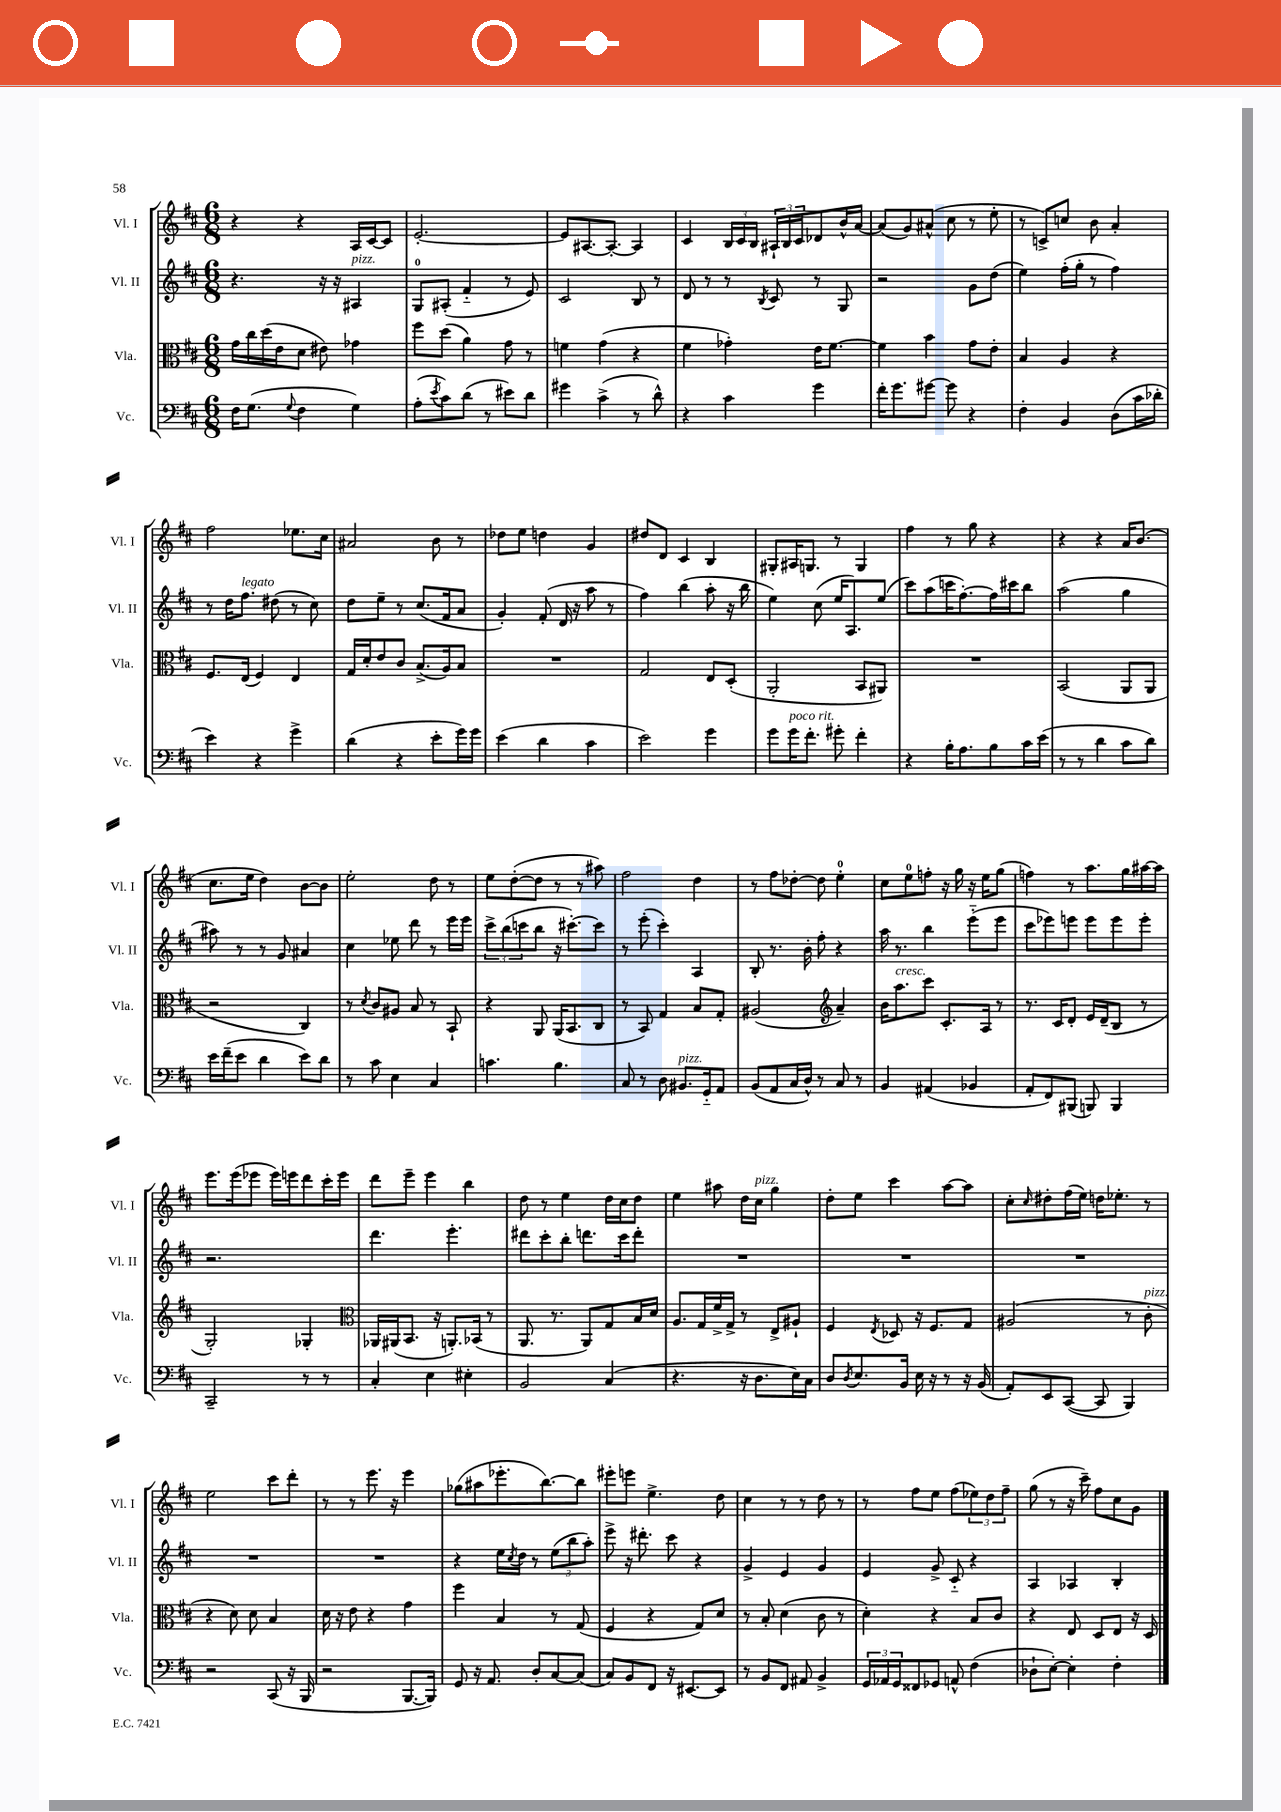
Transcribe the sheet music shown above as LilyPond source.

<<
\new StaffGroup <<
\new Staff = "s0" \with { instrumentName = "Vl. I" shortInstrumentName = "Vl. I" } {
    \clef treble \key d \major \numericTimeSignature \time 6/8
    r4 r4 a16 cis'16~ cis'8 |
    e'2.~-. |
    e'8 ais8.~ ais8.~-. ais4 |
    cis'4 \tuplet 3/2 { b16 cis'16 b16 } \tuplet 3/2 { ais16-! b16 cis'16 } des'8 b'16-^ a'16~ |
    a'8( g'8) ais'8-^( cis''8 r8 e''8-. |
    r8 c'8->) c''8 b'8 a'4-. |
    fis''2 ees''8. cis''16 |
    ais'2 b'8 r8 |
    des''8 e''8 d''4 g'4 |
    dis''8 d'8 cis'4 b4 |
    gis8-. ais16 g8. r8 g4 |
    fis''4 r8 g''8 r4 |
    r4 r4 a'16 b'8.( |
    cis''8. e''16 d''4) b'8~ b'8 |
    e''2-. d''8 r8 |
    e''8 d''8~-.( d''8 r8 r8 ais''8) |
    fis''2 d''4 |
    r8 fis''8 des''8~-. des''8 e''4-0-. |
    cis''8 e''8-0 f''8-. r16 g''16 r16 e''16 g''8( |
    f''4) r8 a''8. g''16 ais''16~ ais''16 |
    e'''8. e'''16( ees'''8 ees'''16) e'''16 d'''8 cis'''16-. e'''16 |
    d'''8 e'''8-- e'''4 b''4 |
    d''8 r8 e''4 d''16 cis''16 d''8 |
    e''4 ais''8 d''16 cis''16^\markup { \italic "pizz." } g''4 |
    d''8-. e''8 cis'''4 a''8~ a''8 |
    cis''8-. \grace { cis''16 } dis''8-. fis''16( e''16) d''16 ees''8.-. r8 |
    e''2 cis'''8 d'''8-. |
    r8 r8 e'''8. r16 e'''4 |
    ges''8( ais''8 ees'''8.-. b''8.~) b''8 |
    eis'''8-. e'''8 e''4.-> d''8 |
    cis''4 r8 r8 d''8 r8 |
    r8 fis''8 e''8 fis''8( \tuplet 3/2 { ees''8) d''8 fis''8-- } |
    g''8( r8 r16 cis'''16--) fis''8 cis''8 g'8 \bar "|." |
}
\new Staff = "s1" \with { instrumentName = "Vl. II" shortInstrumentName = "Vl. II" } {
    \clef treble \key d \major \numericTimeSignature \time 6/8
    r4. r16 r16 ais4^\markup { \italic "pizz." } |
    g8-0 ais8-.( fis'4-_ r8 e'8) |
    cis'2 b8 r8 |
    d'8 r8 r8 \acciaccatura { b8 } cis'8 r8 g8 |
    r2 g'8 d''8( |
    e''4) fis''16-.( g''16-. r8 fis''4) |
    r8 d''16 fis''8.^\markup { \italic "legato" } dis''8( r8 cis''8) |
    d''8 e''8-- r8 cis''8.( fis'16 a'8 |
    g'4-.) fis'8-.( d'16 r16 a''8 r8 |
    fis''4) b''4( a''8-. r16 b''16 |
    e''4) cis''8( e''16 a8.) e''8( |
    cis'''8) a''8( c'''16 fis''8.~-.) fis''16 cis'''16 b''8 |
    a''2( g''4 |
    ais''8) r8 r8 g'8 ais'4 |
    cis''4 ees''8 d'''8 r8 e'''16 e'''16 |
    \tuplet 3/2 { cis'''8-> b''8( c'''8 } b''8 r16 cis'''8.~-.) cis'''8 |
    r8 e'''8-.( cis'''4-.) a4 |
    b8-. r8. b'16-. fis''8-. r4 |
    a''16 r8. b''4 e'''8-_( e'''8 |
    cis'''8 ees'''8) e'''8 e'''8 e'''8 e'''8-. |
    r2. |
    d'''4. e'''4.-. |
    dis'''8 cis'''8-. b''8-. d'''8. cis'''16 d'''8-. |
    R2. |
    R2. |
    R2. |
    R2. |
    R2. |
    r4 e''16 \acciaccatura { cis''8 } d''16 r8 \tuplet 3/2 { e''8( b''8 a''8-.) } |
    e'''8-> r16 dis'''8.-. cis'''8 r4 |
    g'4-> e'4 g'4 |
    e'4 g'8-> cis'8-_ r4 |
    a4 aes4 b4-. \bar "|." |
}
\new Staff = "s2" \with { instrumentName = "Vla." shortInstrumentName = "Vla." } {
    \clef alto \key d \major \numericTimeSignature \time 6/8
    g'16 cis''16 d''16( e'16 d'8 eis'8) ges'4 |
    fis''8 d''8( a'4) g'8 r8 |
    f'4 g'4( r4 |
    fis'4 ges'4-.) e'16 fis'8.~ |
    fis'4 b'4 g'8 e'8-. |
    b4 a4 r4 |
    fis8. e16( fis4) e4 |
    g16 d'16-. e'8 cis'8 b8.->( a16) b8 |
    R2. |
    g2 e8 d8-.( |
    a,2-. b,8 ais,8) |
    R2. |
    b,2( a,8 a,8 |
    r2 cis4) |
    r8 \acciaccatura { d'8 } cis'8 ais8 b8 r8 b,8-! |
    r4 a,8 a,16( b,8. cis8 |
    r8 b,8) g4 b8 g8-. |
    ais2( \clef treble a'4--) |
    b'16 a''8.^\markup { \italic "cresc." } cis'''8 cis'8.-. a16 r8 |
    r8. cis'16 d'8-. e'16 d'16--( b8 r8 |
    g2-.) ges4-. |
    \clef alto aes,16 ais,16( b,8. r16 a,8.-.) bes,16( r8 |
    a,8. r8. a,8) g8 b16 d'16 |
    a8. g16 fis'16-> g16-> r8 e8-> ais8-! |
    fis4 \acciaccatura { e8 } des8 r16 fis8. g8 |
    ais2( r8 cis'8-.^\markup { \italic "pizz." } |
    r4 d'8) d'8 b4 |
    d'16 r16 e'8 r4 g'4 |
    fis''4 b4 r8 g8( |
    fis4 r4 g8) d'8 |
    r8 b8-. d'4( cis'8 r8 |
    d'4-.) r4 b8 cis'8 |
    r4 e8 d8 e8 r16 d16 \bar "|." |
}
\new Staff = "s3" \with { instrumentName = "Vc." shortInstrumentName = "Vc." } {
    \clef bass \key d \major \numericTimeSignature \time 6/8
    fis16 g8.( \appoggiatura { g8 } fis4 g4) |
    a8-.( \acciaccatura { e'8 } cis'8) d'8( r8 eis'8) d'8 |
    gis'4 cis'4->( r8 d'8-^) |
    r4 cis'4 g'4 |
    fis'16-. g'8. gis'8~ gis'8 r4 |
    fis4-. b,4 d8( cis'16 des'16-. |
    e'4) r4 g'4-> |
    d'4( r4 e'8-. g'16) g'16 |
    e'4( d'4 cis'4 |
    e'2) g'4 |
    g'8 g'16^\markup { \italic "poco rit." } fis'8.-. gis'8-. fis'4-. |
    r4 b16-. a8. b8 cis'16 e'16( |
    r8 r8 d'4 cis'8 d'8) |
    e'16 fis'16--( e'8 d'4 e'8) d'8 |
    r8 cis'8 e4 cis4 |
    c'4. b4. |
    cis8 r8 d8 bis,8.^\markup { \italic "pizz." } g,16-_ a,8 |
    b,8( a,8 cis16 d16-^) r8 cis8 r8 |
    b,4 ais,4( bes,4 |
    a,8-. fis,8) bis,,8( b,,8) b,,4 |
    cis,2-- r8 r8 |
    cis4-. e4 eis4-. |
    b,2 cis4( |
    r4. r16 d8. e16) cis16 |
    d8 \acciaccatura { d8 } e8. b,16 e16 r16 r8 r16 b,16( |
    a,8-.) e,8 cis,8~( cis,8 b,,4) |
    r2 cis,8( r16 b,,16 |
    r2 b,,8.~ b,,16) |
    g,8 r16 a,8. d8-. cis8~ cis8( |
    cis8) b,8 fis,8 r16 eis,8.~ eis,8 |
    r8 b,8 fis,8 ais,8 b,4-> |
    \tuplet 3/2 { g,16 aes,16 g,16 } fisis,8 ges,8 a,8-^ fis4( |
    des8-! e8~-.) e4-. fis4-. \bar "|." |
}
>>
>>
\layout { \context { \Score \remove "Bar_number_engraver" } }
